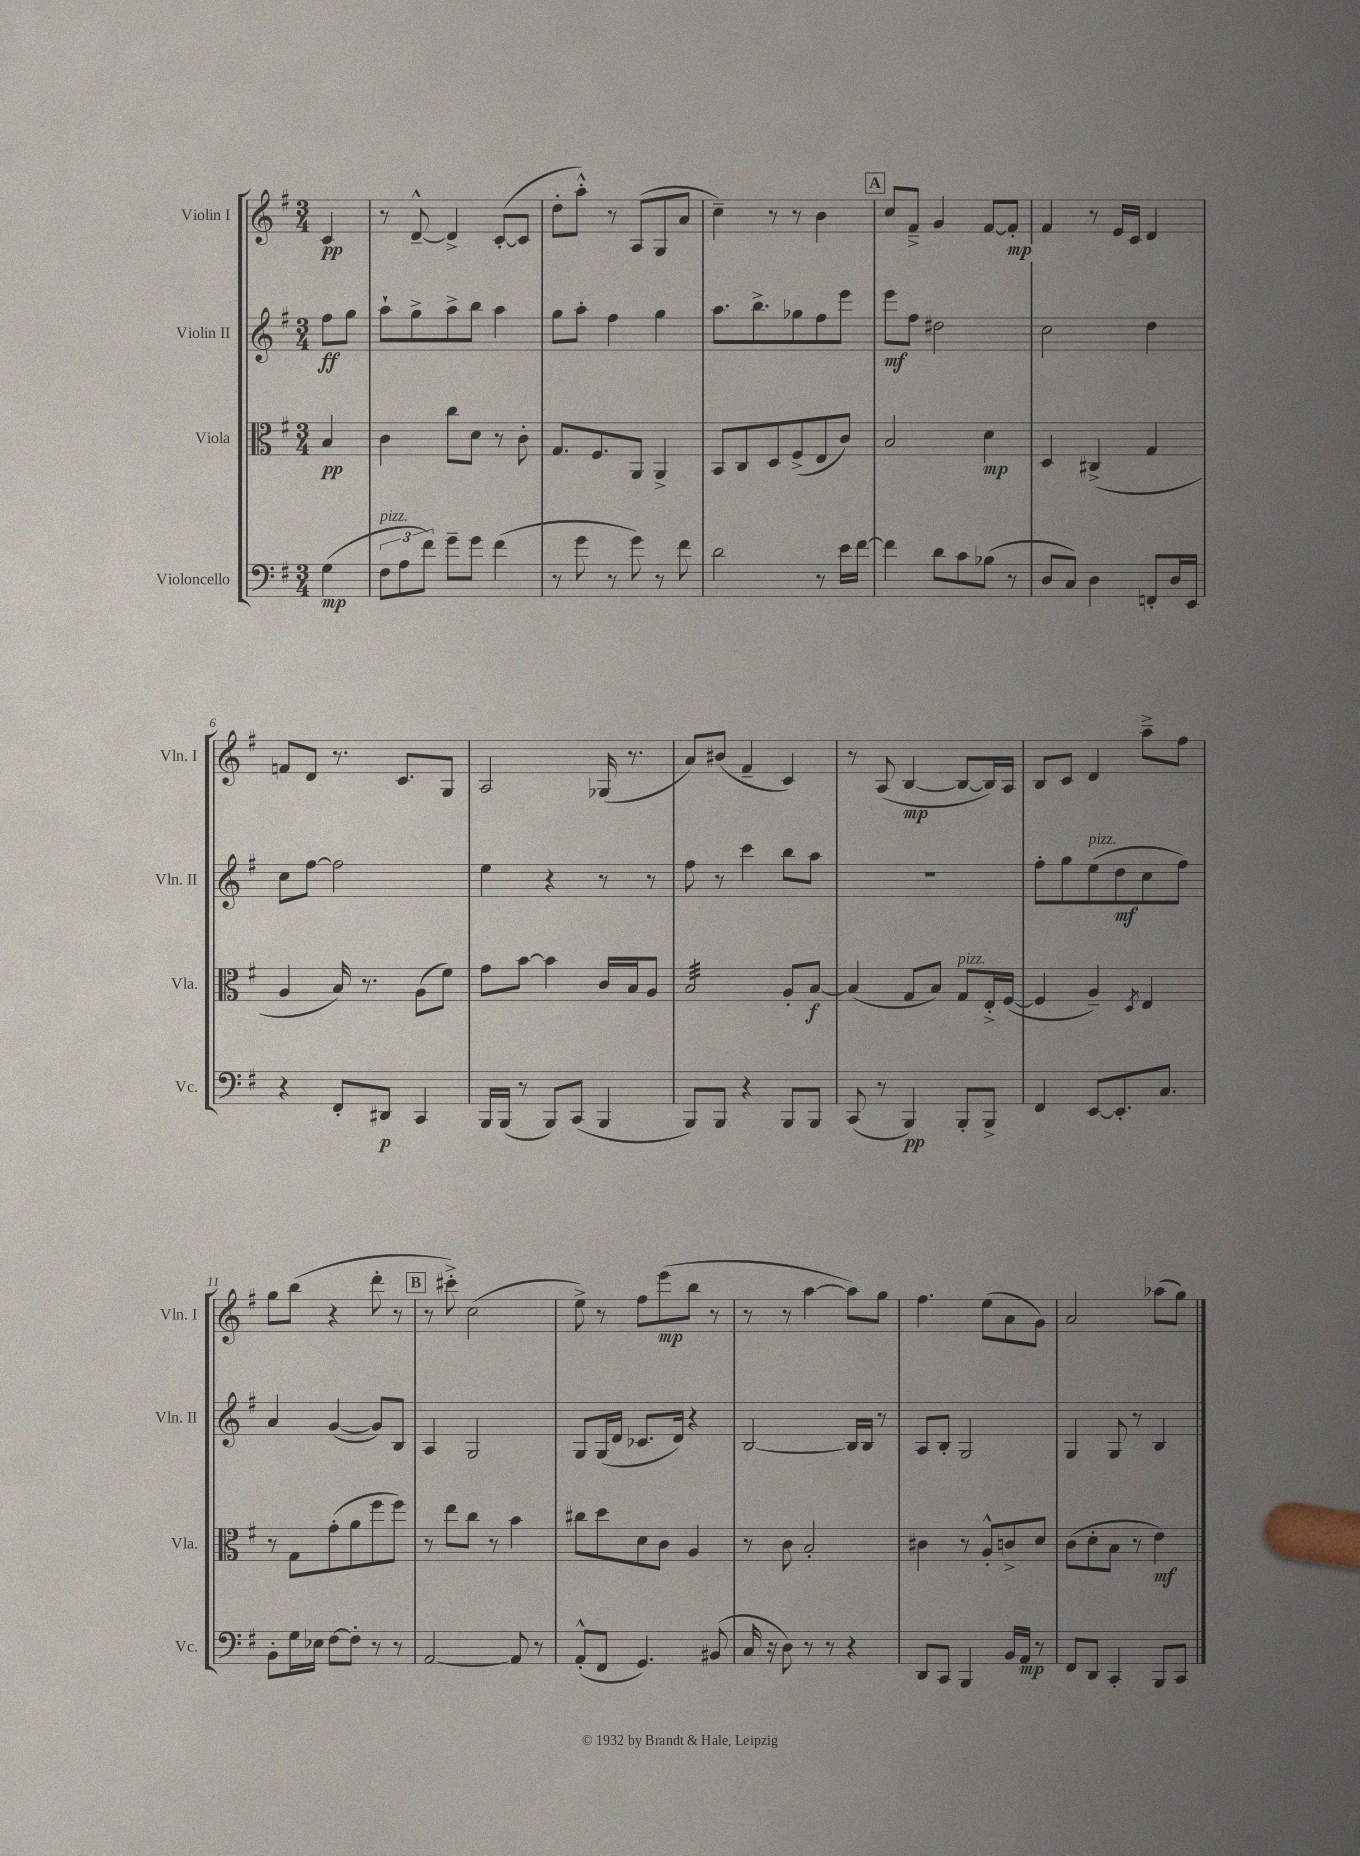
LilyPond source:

<<
\new StaffGroup <<
\new Staff = "s0" \with { instrumentName = "Violin I" shortInstrumentName = "Vln. I" } {
    \clef treble \key g \major \numericTimeSignature \time 3/4 \partial 4
    c'4\pp |
    r8 d'8~---^ d'4-> c'8~-.( c'8 |
    d''8-. a''8-.-^) r8 a8( g8 a'8 |
    c''4--) r8 r8 b'4 |
    \mark \markup { \box "A" } c''8 fis'8---> g'4 fis'8~ fis'8-.\mp |
    fis'4 r8 e'16 c'16 d'4 |
    f'8 d'8 r8. c'8. g8 |
    a2 ges16( r8. |
    a'8) bis'8( fis'4-- c'4) |
    r8 a8( b4~\mp b8~ b16) a16 |
    b8 c'8 d'4 a''8---> fis''8 |
    g''8 b''8( r4 d'''8-. r8 |
    \mark \markup { \box "B" } r8 cis'''8-.->) c''2( |
    e''8->) r8 fis''8 e'''8\mp( b''8 r8 |
    r8 r8 a''4~ a''8) g''8 |
    fis''4. e''8( a'8 g'8) |
    a'2 aes''8( g''8) \bar "|." |
}
\new Staff = "s1" \with { instrumentName = "Violin II" shortInstrumentName = "Vln. II" } {
    \clef treble \key g \major \numericTimeSignature \time 3/4 \partial 4
    fis''8\ff g''8 |
    a''8-! g''8-> a''8-> b''8 a''4 |
    g''8 a''8-. fis''4 g''4 |
    a''8. b''8.-> ges''8 fis''8 e'''8 |
    \mark \markup { \box "A" } e'''8\mf fis''8 dis''2 |
    c''2 d''4 |
    c''8 fis''8~ fis''2 |
    e''4 r4 r8 r8 |
    fis''8 r8 c'''4 b''8 a''8 |
    R2. |
    fis''8-. g''8 e''8^\markup { \italic "pizz." }( d''8\mf c''8 fis''8) |
    a'4 g'4~( g'8) b8 |
    \mark \markup { \box "B" } a4 g2 |
    g8 g16( d'16 ces'8. d'16) r4 |
    b2~ b16 b16 r8 |
    a8 b8-. g2 |
    g4 g8 r8 b4 \bar "|." |
}
\new Staff = "s2" \with { instrumentName = "Viola" shortInstrumentName = "Vla." } {
    \clef alto \key g \major \numericTimeSignature \time 3/4 \partial 4
    b4\pp |
    c'4 c''8 d'8 r8 c'8-. |
    g8. fis8. a,8 a,4-> |
    b,8 c8 d8 fis8->( e8 c'8) |
    \mark \markup { \box "A" } b2 d'4\mp |
    d4 cis4->( g4 |
    a4 b16) r8. a8( fis'8) |
    g'8 b'8~ b'4 c'16 b16 a8 |
    b2:32 a8-. b8~\f |
    b4( g8 b8) g8^\markup { \italic "pizz." } e16-.-> fis16~( |
    fis4 a4--) \acciaccatura { d8 } e4 |
    r8 g8 g'8-.( a'8 fis''8 fis''8) |
    \mark \markup { \box "B" } r8 e''8 c''8 r8 b'4 |
    cis''8 d''8 d'8 c'8 a4 |
    r8 c'8 b2-. |
    cis'4 r8 a8-.-^ c'8-> d'8 |
    c'8( d'8-. b8 r8 e'4\mf) \bar "|." |
}
\new Staff = "s3" \with { instrumentName = "Violoncello" shortInstrumentName = "Vc." } {
    \clef bass \key g \major \numericTimeSignature \time 3/4 \partial 4
    g4\mp( |
    \tuplet 3/2 { fis8^\markup { \italic "pizz." } a8 fis'8) } g'8-- g'8 fis'4( |
    r8 g'8 r8 g'8) r8 fis'8 |
    d'2 r8 e'16 fis'16~ |
    \mark \markup { \box "A" } fis'4 d'8 c'8 bes8( r8 |
    d8 c8) d4 f,8-. d16 e,16 |
    r4 fis,8-. dis,8\p c,4 |
    b,,16 b,,16( r8 b,,8) c,8( b,,4 |
    b,,8) b,,8 r4 b,,8 b,,8 |
    c,8( r8 b,,4\pp) b,,8-. b,,8-> |
    fis,4 e,8~ e,8.-. c8. |
    b,8-. g16 ees16 fis8~ fis8-. r8 r8 |
    \mark \markup { \box "B" } a,2~ a,8 r8 |
    a,8-.-^( fis,8 g,4.) bis,8( |
    c16 r16 d8) r8 r8 r4 |
    d,8 c,8 b,,4 b,16 a,16\mp r8 |
    fis,8 d,8 c,4-. b,,8 c,8 \bar "|." |
}
>>
>>
